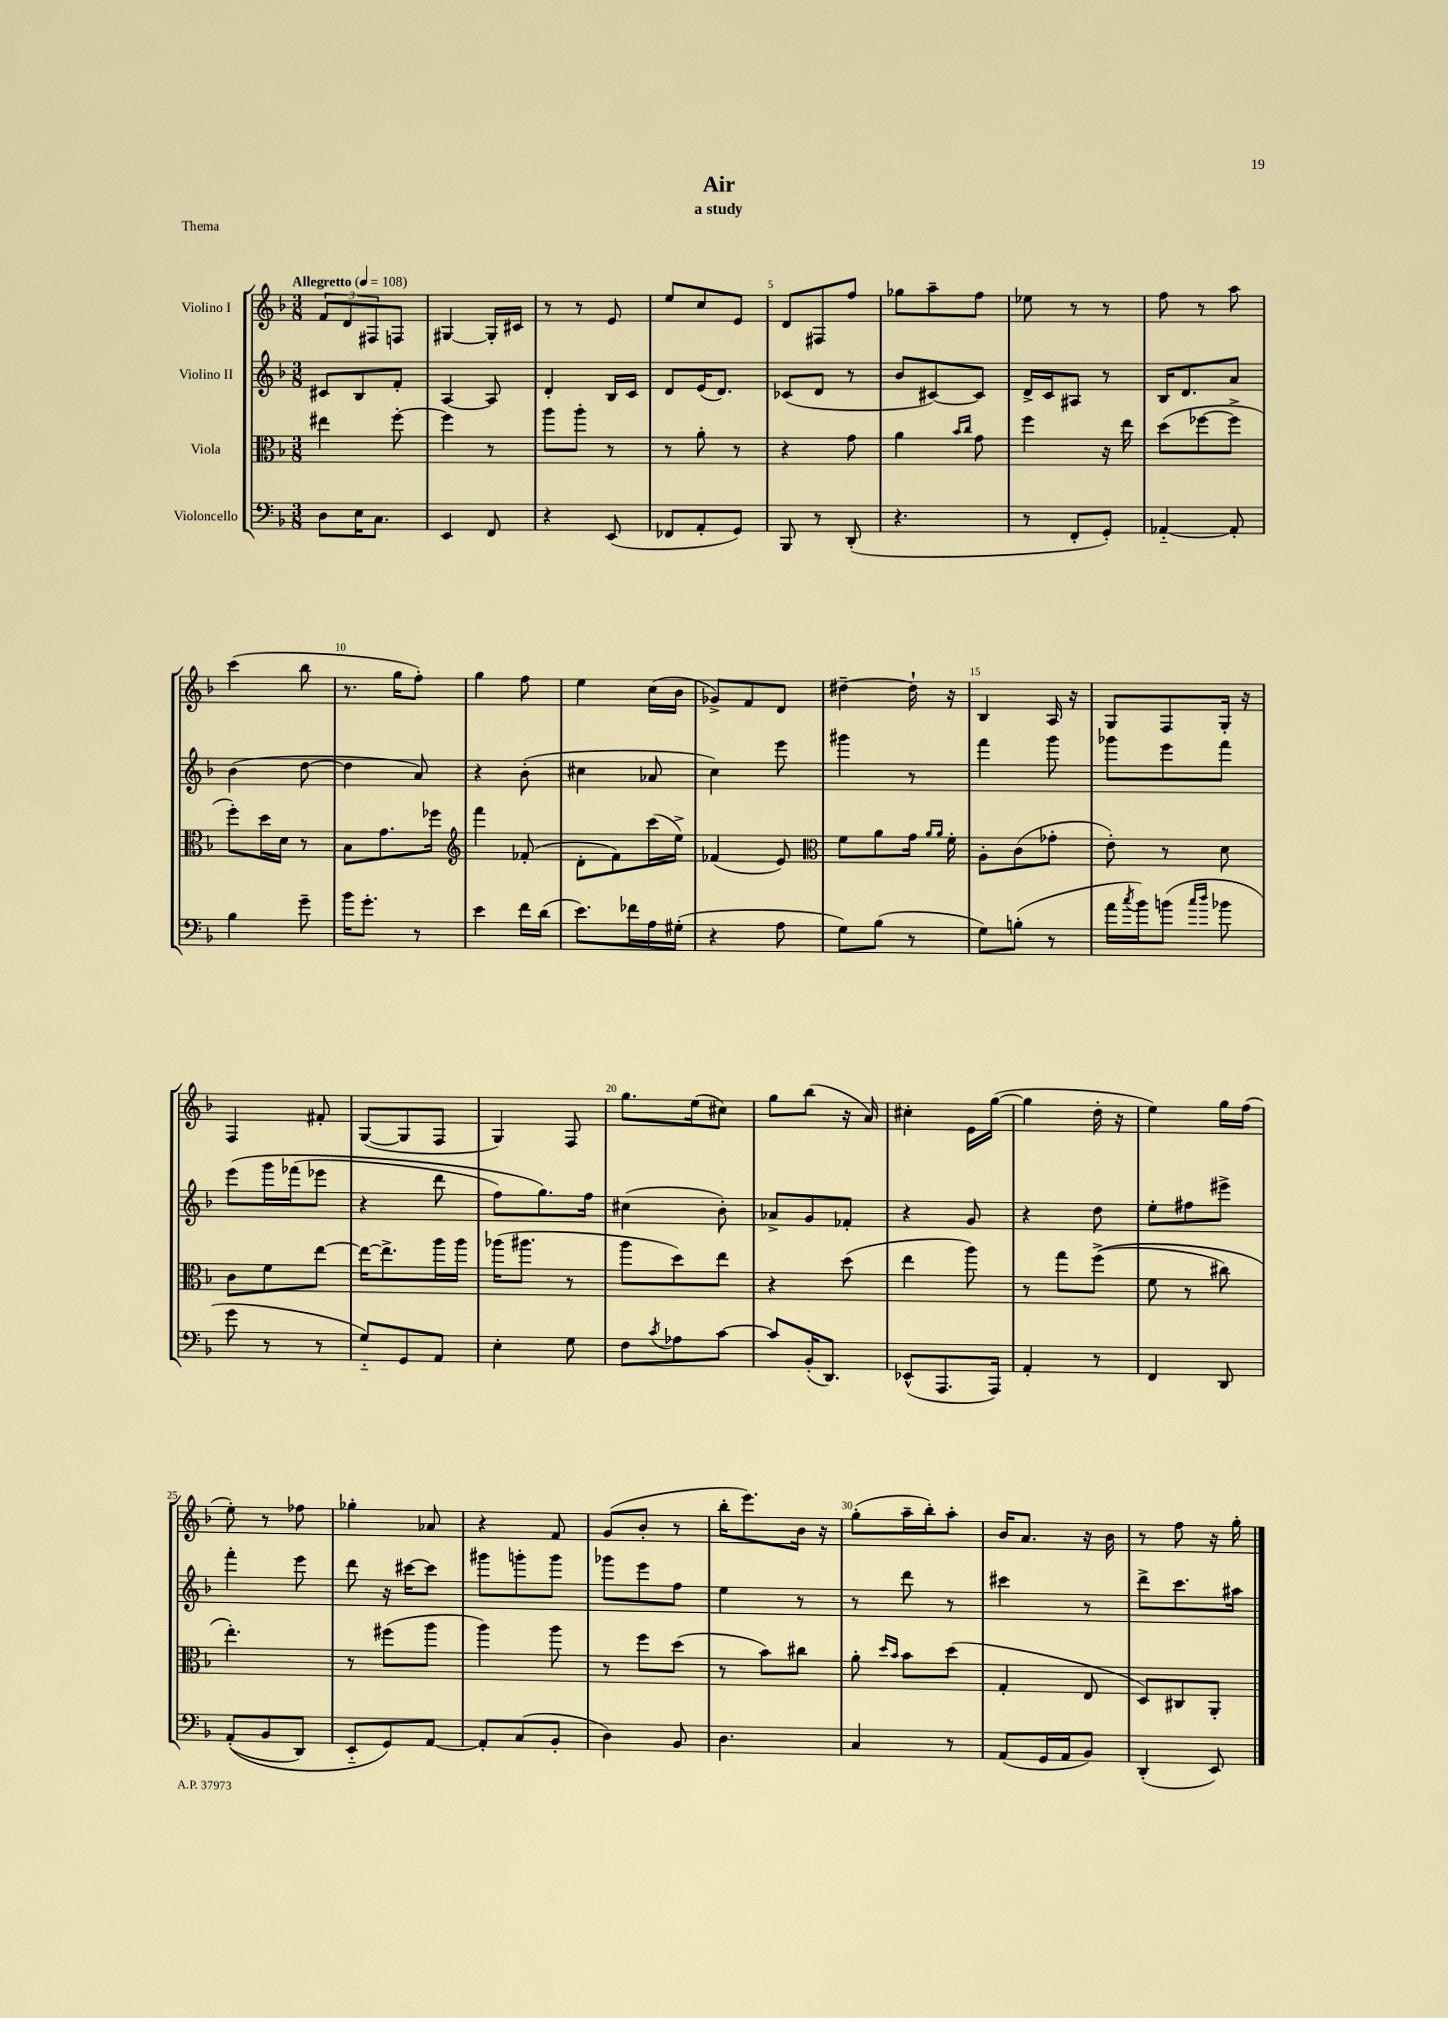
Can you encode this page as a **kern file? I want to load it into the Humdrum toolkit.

**kern	**kern	**kern	**kern
*staff4	*staff3	*staff2	*staff1
*clefF4	*clefC3	*clefG2	*clefG2
*k[b-]	*k[b-]	*k[b-]	*k[b-]
*M3/8	*M3/8	*M3/8	*M3/8
*MM108	*MM108	*MM108	*MM108
8D	4ee#	8c#	12f
.	.	.	12d
16E	.	8B-	.
.	.	.	12F#
8.C	.	.	.
.	[8ff'	8f'	8F
=	=	=	=
4EE	4ff]	[4A	[4G#
8FF	8r	8A]	16G#']
.	.	.	16c#
=	=	=	=
4r	8aa	4d'	8r
.	8aa'	.	8r
(8EE	8r	16B-	8e
.	.	16c	.
=	=	=	=
8FF-	8r	8d	8ee
8AA'	8a'	(16e	8cc
.	.	8.d)	.
8GG)	8r	.	8e
=	=	=	=
8BBB-	4r	(8c-	8d
8r	.	8d	8F#
(8DD'	8g	8r	8ff
=	=	=	=
4.r	4a	8b-	8gg-
.	.	[8c#)	8aa~
.	16qqb-	.	.
.	16qqcc	.	.
.	8g	8c#]	8ff
=	=	=	=
8r	4ff	16d^	8ee-
.	.	16c	.
8FF'	.	8A#	8r
8GG')	16r	8r	8r
.	16ee	.	.
=	=	=	=
[4AA-'~	(8dd	16B-	8ff
.	.	8.d	.
.	[8ff-	.	8r
8AA-']	8ff-^]	8a	8aa
=	=	=	=
4B-	8ff')	(4b-	(4ccc
.	16dd	.	.
.	16d	.	.
8g~	8r	[8dd	8bb-
=	=	=	=
16b-	8B-	4dd]	8.r
8.g'	.	.	.
.	8.g	.	.
.	.	.	16gg
8r	.	8a)	8ff')
.	16ff-	.	.
=	=	=	=
*	*clefG2	*	*
4e	4fff	4r	4gg
16f	(8f-'	(8b-'	8ff
(16d	.	.	.
=	=	=	=
8.e)	8d'	4cc#	4ee
.	8f)	.	.
16f-	.	.	.
16A	(16ccc	8a-	(16cc
(16G#'	16ee^)	.	16b-
=	=	=	=
4r	(4f-	4cc)	8g-^)
.	.	.	8f
8A	8e)	8eee	8d
=	=	=	=
*	*clefC3	*	*
8G)	8f	4ggg#	[4dd#~
(8B-	8a	.	.
8r	16g	8r	16dd#`]
.	16qqa	.	.
.	16qqa	.	.
.	16f'	.	16r
=	=	=	=
8G)	8A'	4fff	4B-
(8B'	(8c	.	.
8r	8g-'	8ggg	16A
.	.	.	16r
=	=	=	=
16a	8e')	8ggg-	8G
8qcc	.	.	.
16b-)	.	.	.
(8b	8r	8eee	8F
16qqcc	.	.	.
16qqdd	.	.	.
8b-	8d	8fff	16G'
.	.	.	16r
=	=	=	=
8g	8c	&(8eee	4F
8r	8f	16ggg	.
.	.	(16fff-	.
8r	[8ee	8eee-	8f#'
=	=	=	=
8G'~)	16ee_	4r	([8G
.	8.ee^]	.	.
8GG	.	.	8G]
8AA	16aa	8ddd	8F
.	16aa	.	.
=	=	=	=
4E'	(16aa-	8ff)	4G)
.	8.aa#	.	.
.	.	8.gg&)	.
8G	8r	.	8F
.	.	16ff	.
=	=	=	=
8F	8aa	(4cc#	8.gg
8qc	.	.	.
8A-	8dd)	.	.
.	.	.	(16ee
[8c	8ee	8b-')	8cc#)
=	=	=	=
8c]	4r	8a-^	8gg
(16BB-'	.	8g	(8bb-
8.DD)	.	.	.
.	(8dd	8f-'	16r
.	.	.	16a)
=	=	=	=
(8EE-^^	4ee	4r	4cc#'
8.AAA	.	.	.
.	8aa)	8g	16e
16AAA)	.	.	([16gg
=	=	=	=
4AA'	8r	4r	4gg]
.	8gg	.	.
8r	&((8ff^	8dd	16dd'
.	.	.	16r
=	=	=	=
4FF	8f	8ee'	4ee)
.	8r	8ff#	.
8DD	8cc#)	8eee#^	16gg
.	.	.	(16ff
=	=	=	=
&((8AA'	4.ee'&)	4fff'	8ee')
8BB-	.	.	8r
8DD)	.	8eee	8ff-
=	=	=	=
8EE'~	8r	8ddd	4gg-'
8GG&)	(8ff#	16r	.
.	.	[16ccc#	.
[8AA	8aa	8ccc#]	8a-
=	=	=	=
8AA']	4aa)	8ggg#	4r
(8C	.	8ggg'	.
8BB-'	8aa	8ggg	8f
=	=	=	=
4D)	8r	8ggg-	(8g
.	8ff	8eee	8b-'
8BB-	(8dd	8ff	8r
=	=	=	=
4.D	8r	4ee	16bb-'
.	.	.	8.eee)
.	8b-)	.	.
.	8cc#	8r	16b-
.	.	.	16r
=	=	=	=
4C	8a'	8r	(8gg'
.	16qqdd	.	.
.	16qqb-	.	.
.	8b-	8ddd	16aa~
.	.	.	16bb-')
8r	(8dd	8r	8aa'
=	=	=	=
(8AA	4G'	4ccc#	16b-
.	.	.	8.a
16GG	.	.	.
16AA	.	.	.
8BB-)	8E	8r	16r
.	.	.	16b-
=	=	=	=
(4DD'	8D)	8ddd^	8r
.	8C#	8.ccc	8ff
8EE)	8AA'	.	16r
.	.	16aa#	16gg'
==	==	==	==
*-	*-	*-	*-
